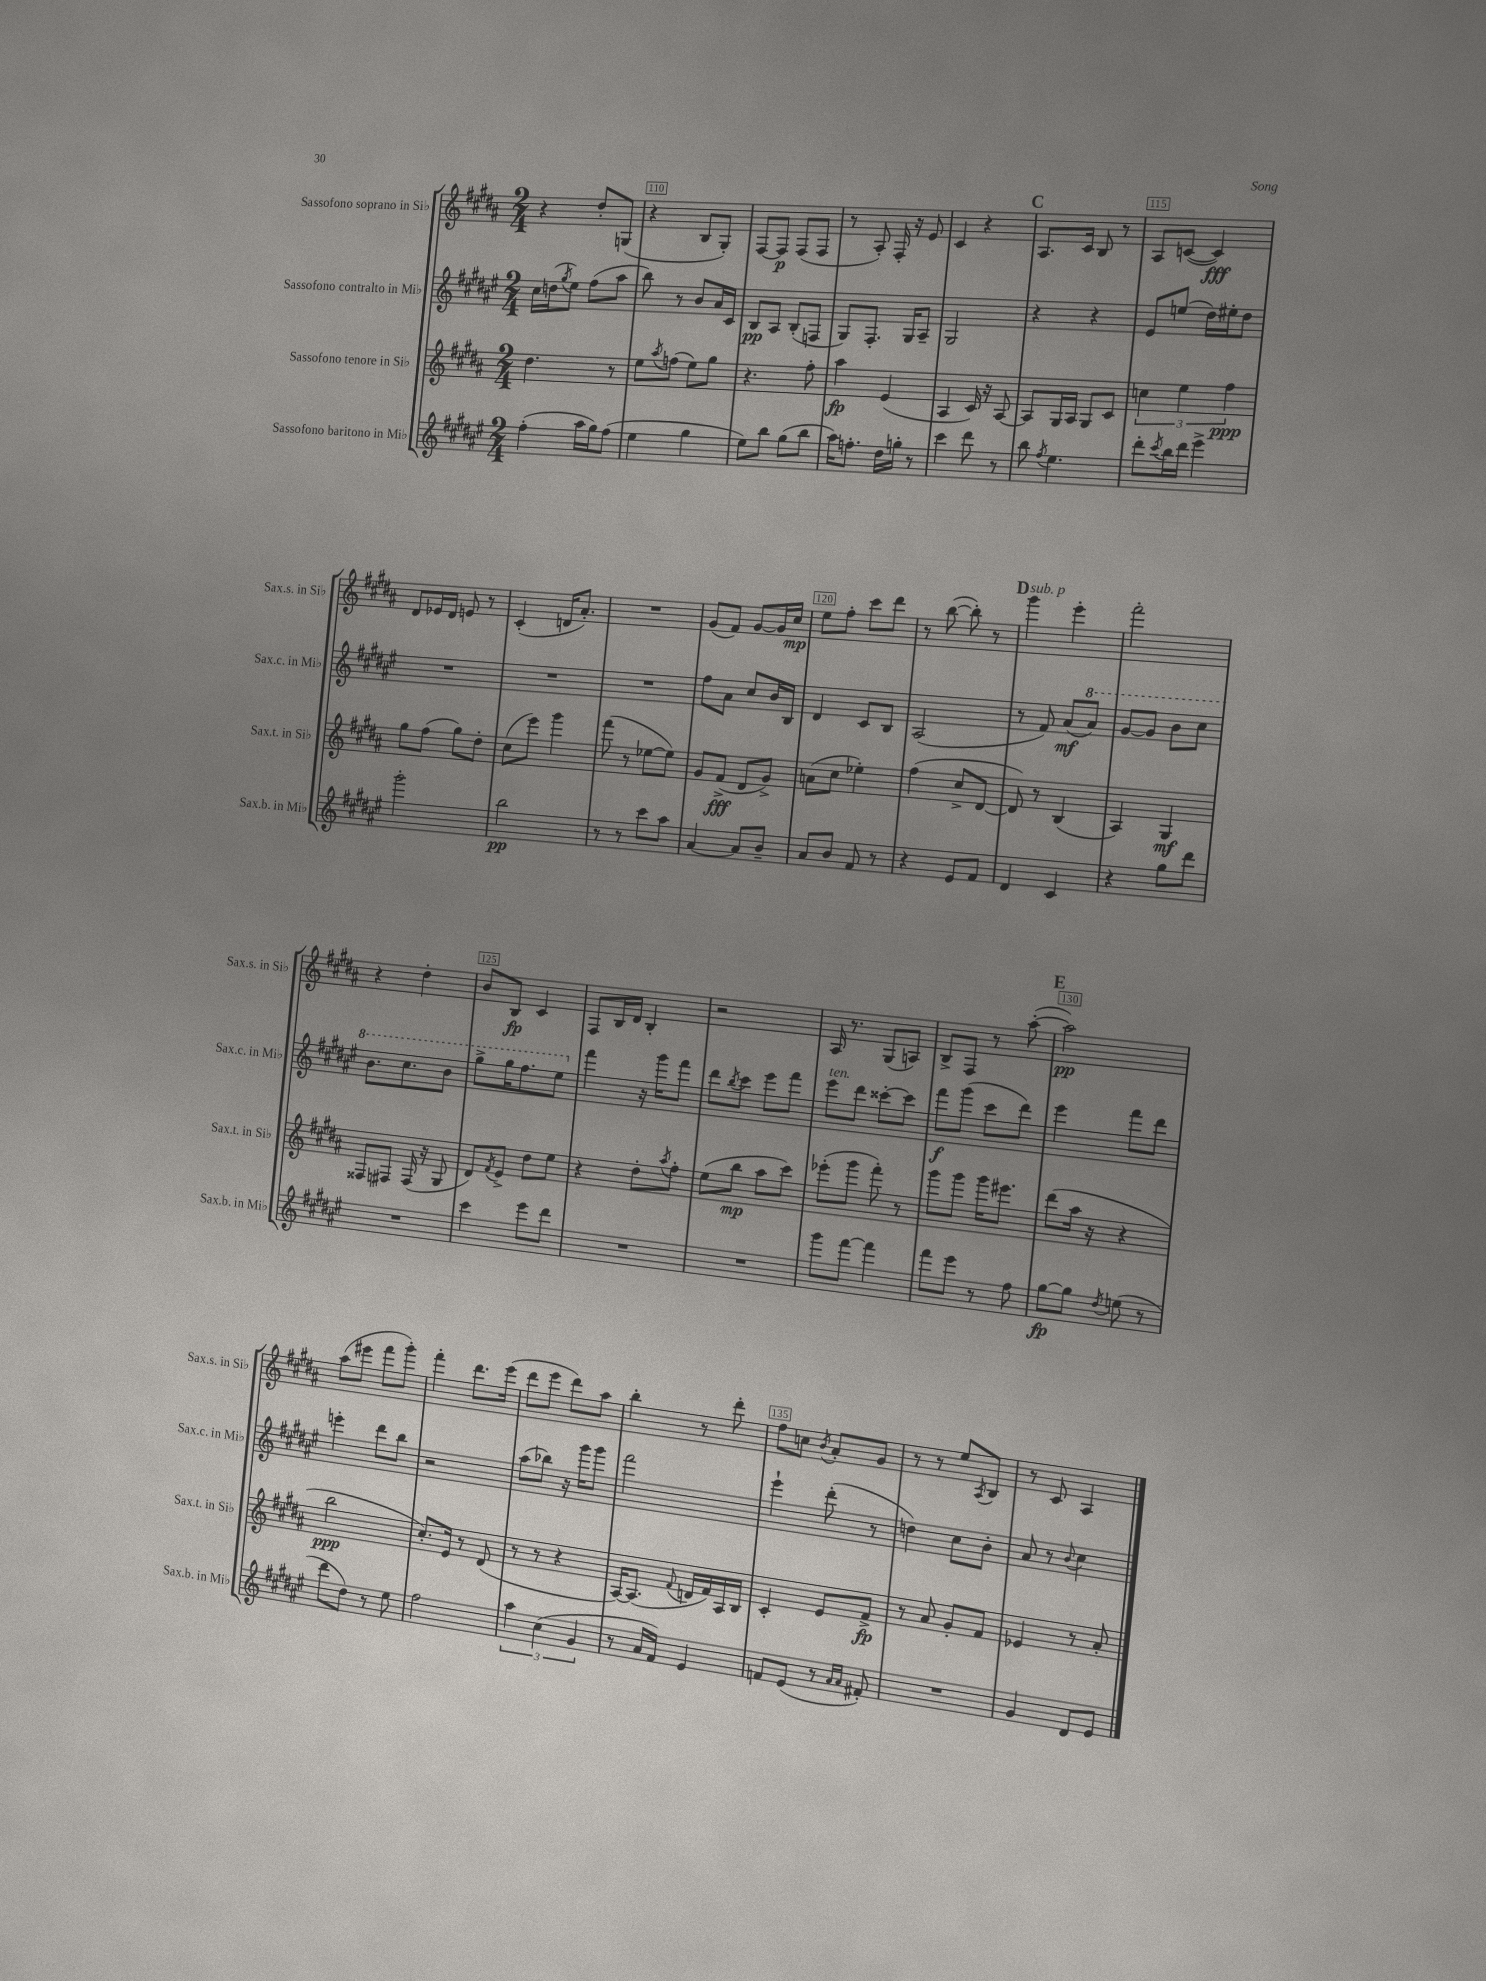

**kern	**kern	**kern	**kern
*staff4	*staff3	*staff2	*staff1
*clefG2	*clefG2	*clefG2	*clefG2
*k[f#c#g#d#a#e#]	*k[f#c#g#d#a#]	*k[f#c#g#d#a#e#]	*k[f#c#g#d#a#]
*M2/4	*M2/4	*M2/4	*M2/4
(4ff#'	4.dd#	16cc#	4r
.	.	(16dd	.
.	.	8qgg#	.
.	.	8ee#)	.
16aa#	.	(8ff#	8dd#'
16gg#)	.	.	.
(8ff#	8r	8aa#	(8G
=	=	=	=
4ee#	8ee	8bb)	4r
.	8qaa#	.	.
.	(8ff	8r	.
4gg#	8ee)	8b	8B
.	8gg#	16a#	8G#')
.	.	16c#	.
=	=	=	=
8ee#)	4.r	8B	[8F#
8bb	.	8A#	8F#]
(8gg#	.	(8B'	(8F#
8bb	8ff#'	8F	8F#
=	=	=	=
16aa#)	4aa#	8G#)	8r
8.ff'	.	.	.
.	.	8.F#'	8A#')
16dd#	(4e	.	16F#'
16gg'	.	16G#	16r
8r	.	8A#~	8e
=	=	=	=
4ccc#	4A#	2G#	4c#
8ddd#	16c#)	.	4r
.	16r	.	.
8r	[8A#	.	.
=	=	=	=
8bb	8A#]	4r	8.A#
8qff#	.	.	.
4.ee#	16G#	.	.
.	16A#	.	16c#
.	8G#	4r	8B
.	8c#	.	8r
=	=	=	=
8ddd#'	6cc	8e#	8A#
8qccc#	.	.	.
16bb	.	(8ee	([8c
.	6ee	.	.
16ddd#	.	.	.
4eee#^	.	16dd#)	4c])
.	.	16ee#'	.
.	6ff#	.	.
.	.	8dd#	.
=	=	=	=
2ggg#'	8gg#	2r	8d#
.	(8ff#	.	16e-
.	.	.	16d#
.	8gg#)	.	8e
.	8dd#'	.	8r
=	=	=	=
2bb	(8cc#	2r	(4c#'
.	8eee)	.	.
.	4ggg#	.	16d
.	.	.	8.a#')
=	=	=	=
8r	(8fff#	2r	2r
8r	8r	.	.
8ccc#	[8ee-	.	.
8aa#	8ee-])	.	.
=	=	=	=
[4a#	8g#	8ff#	(8g#
.	(8f#^	8a#	8f#)
8a#]	8d#	8cc#	[8g#
8b~	8g#^)	16b	16g#]
.	.	16B	16cc#
=	=	=	=
8a#	(8a	4d#	8ee
8b	8cc#	.	8ff#'
8f#	4ee-')	8c#	8ccc#
8r	.	8B	8ddd#
=	=	=	=
4r	(4ff#	(2A#	8r
.	.	.	([8bb
8e#	8cc#^	.	8bb'])
8f#	[8d#	.	8r
=	=	=	=
4d#	8d#])	8r	4ggg#
.	8r	8f#)	.
4c#	(4B	(8a#	4eee'
.	.	8aa#)	.
=	=	=	=
4r	4A#)	[8gg#	2fff#'
.	.	8gg#]	.
8gg#	4G#	8bb	.
8ddd#	.	8ccc#	.
=	=	=	=
2r	8F##	8.bb	4r
.	8F#	.	.
.	.	8.ccc#	.
.	(16F#	.	4dd#'
.	16r	.	.
.	8G#	8bb	.
=	=	=	=
4ccc#	8d#)	8ggg#^	8b
.	8qf#	.	.
.	8e^	16ggg#	8B
.	.	8.fff#	.
8eee#	8dd#	.	4c#
8ddd#	8ee	8eee#	.
=	=	=	=
2r	4r	4fff#	8F#
.	.	.	16B
.	.	.	16d#
.	8dd#'	16r	4B'
.	.	16ggg#	.
.	8qaa#	.	.
.	8ff#'	8fff#	.
=	=	=	=
2r	(8ee	8ddd#	2r
.	.	8qbb	.
.	8bb	8ccc#	.
.	8aa#	8eee#	.
.	8ccc#)	8fff#	.
=	=	=	=
8ggg#	(8eee-'	8eee#	16A#
.	.	.	8.r
[8fff#	8ggg#	8ddd#	.
4fff#]	8fff#')	[8ccc##'	(8G#
.	8r	8ccc##]	8A)
=	=	=	=
8fff#	8ggg#	8fff#	8B^
8eee#	8ggg#	(8ggg#	8F#
8r	16ggg#	8ccc#	8r
.	8.eee#	.	.
8ff#	.	8ddd#)	([8aa#'
=	=	=	=
[8gg#	(8ddd#	4eee#	2aa#])
8gg#]	16aa#	.	.
.	16r	.	.
8qdd#	.	.	.
(8ee	4r	8fff#	.
8r	.	8ddd#	.
=	=	=	=
8ddd#	2bb	4eee'	(8aa#
8dd#)	.	.	8eee#
8r	.	8ddd#	8fff#
8ee#	.	8bb	8ggg#')
=	=	=	=
2ff#	8.cc#')	2r	4fff#'
.	16e	.	.
.	8r	.	8.ddd#
.	(8d#	.	.
.	.	.	(16eee
=	=	=	=
6aa#	8r	(8aa#	8ddd#
.	8r	8bb-)	8eee
(6cc#	.	.	.
.	4r	16r	8ddd#)
.	.	16ggg#	.
6g#	.	.	.
.	.	8ggg#	8aa#
=	=	=	=
8r	[16A#)	2fff#	4bb'
.	(8.A#]	.	.
16a#	.	.	.
16f#)	.	.	.
.	8qqf#	.	.
4e#	16d	.	8r
.	16f#)	.	.
.	16A#	.	8ddd#'
.	16B	.	.
=	=	=	=
8f	4c#'	4eee#`	8ff#
(8e#	.	.	8cc
.	.	.	8qb
8r	8e	(8ddd#'	8a#'
16qqa#	.	.	.
16qqa#	.	.	.
8f#')	8f#^	8r	8g#
=	=	=	=
2r	8r	4dd)	8r
.	8a#	.	8r
.	8g#'	8cc#	8ee
.	.	.	8qA#
.	8f#	8b'	8B
=	=	=	=
4g#	4e-	8a#	8r
.	.	8r	8c#
.	.	8qqb	.
8d#	8r	4cc#	4A#
8e#	8a#'	.	.
==	==	==	==
*-	*-	*-	*-
